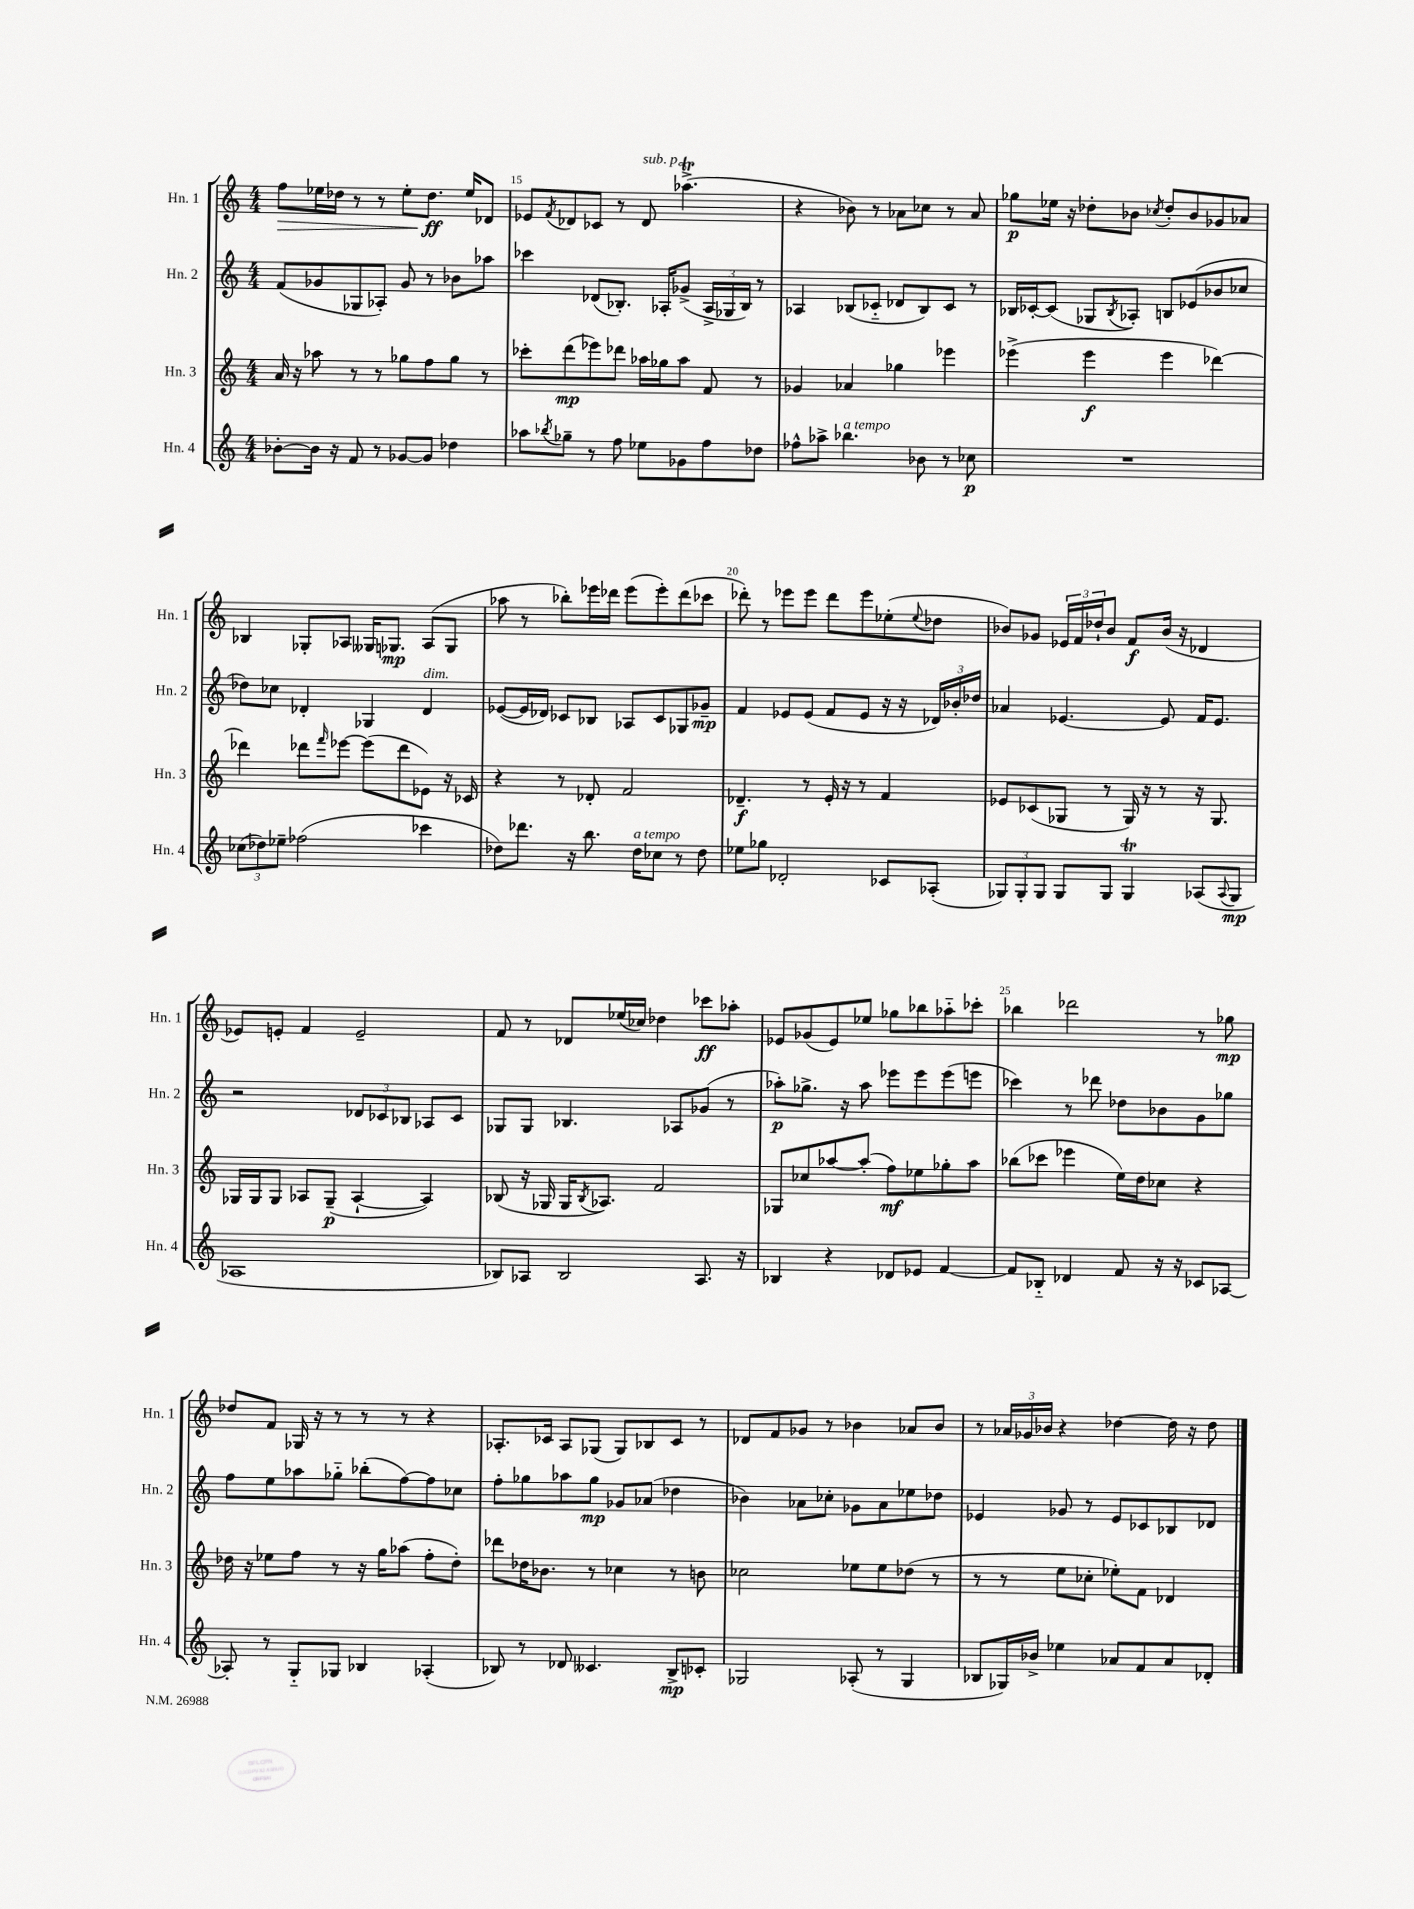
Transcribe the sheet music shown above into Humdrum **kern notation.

**kern	**dynam	**kern	**dynam	**kern	**dynam	**kern	**dynam
*part4	*part4	*part3	*part3	*part2	*part2	*part1	*part1
*staff4	*staff4	*staff3	*staff3	*staff2	*staff2	*staff1	*staff1
*I"Hn. 4	*	*I"Hn. 3	*	*I"Hn. 2	*	*I"Hn. 1	*
*I'Hn. 4	*	*I'Hn. 3	*	*I'Hn. 2	*	*I'Hn. 1	*
*clefG2	*	*clefG2	*	*clefG2	*	*clefG2	*
*k[]	*	*k[]	*	*k[]	*	*k[]	*
*M4/4	*	*M4/4	*	*M4/4	*	*M4/4	*
=14	=14	=14	=14	=14	=14	=14	=14
!	!	!	!	!	!	!	!LO:HP:b
[8b-X'\L	.	16a/	.	(8f/L	.	8ff\L	>
.	.	16r	.	.	.	.	.
16b-\Jk]	.	8aa-X\	.	8g-X/	.	16ee-X\L	.
16r	.	.	.	.	.	16dd-X\JJ	.
8f/	.	8r	.	8G-X/	.	8r	.
8r	.	8r	.	8A-X'/J)	.	8r	.
[8g-X/L	.	8gg-X\L	.	8g-/	.	8ee-'\L	.
8g-/J]	.	8ff\	.	8r	.	8.dd-\J	ff
4dd-X\	.	8gg-\J	.	8b-X\L	.	.	.
.	.	.	.	.	.	16ee-/KL	]
.	.	8r	.	8aa-X\J	.	8d-X/J	.
=15	=15	=15	=15	=15	=15	=15	=15
8aa-X\L	.	8ccc-X'\L	.	4ccc-X\	.	8e-X/L	.
8qbb-X/	.	.	.	.	.	8qf/	.
8gg-X~\J	.	(8ddd\	mp	.	.	8d-X/	.
8r	.	8eee-X\)	.	(8d-X/L	.	8c-X/J	.
8ff\	.	8ddd-X\J	.	8.B-X'/J)	.	8r	.
!	!	!	!	!	!	!LO:TX:a:i:t=sub. p	!
8ee-X\L	.	16aa-X\LL	.	.	.	8d-/	.
.	.	16gg-X\J	.	16A-X'/KL	.	.	.
8g-X\	.	8aa-\J	.	(8g-X^/J	.	(4.aa-XT^\	.
8ff\	.	8f/	.	24A-^/LL	.	.	.
.	.	.	.	24G-X/	.	.	.
.	.	.	.	24B-/JJ)	.	.	.
8dd-X\J	.	8r	.	8r	.	.	.
=16	=16	=16	=16	=16	=16	=16	=16
8ff-X^^\L	.	4g-X/	.	4A-X/	.	4r	.
8aa-X^\J	.	.	.	.	.	.	.
!LO:TX:a:i:t=a tempo	!	!	!	!	!	!	!
4.bb-X\	.	4a-X/	.	(8B-X/L	.	8b-X\)	.
.	.	.	.	8c-X/J	.	8r	.
.	.	4gg-X\	.	8d-X/L	.	8a-X\L	.
8b-X\	.	.	.	8B-/)	.	8cc-X\J	.
8r	.	4eee-X\	.	8c-/J	.	8r	.
8cc-X\	p	.	.	8r	.	8a-/	.
=17	=17	=17	=17	=17	=17	=17	=17
1r	.	(4eee-X^\	.	16B-X/LL	.	8gg-X\L	p
.	.	.	.	[16c-X'/J	.	.	.
.	.	.	.	(8c-/J]	.	16ee-X\Jk	.
.	.	.	.	.	.	16r	.
.	.	4eee-\	f	8G-X/L	.	8dd-X'\L	.
.	.	.	.	8qB-/	.	.	.
.	.	.	.	8A-X'/J)	.	8b-X\J	.
.	.	.	.	.	.	8qcc-X/	.
.	.	4eee-\	.	8Bn/L	.	8dd-'/L	.
.	.	.	.	(8e-X/	.	8b-/	.
.	.	[4ddd-X\)	.	8b-X/	.	8g-X/	.
.	.	.	.	8cc-X/J	.	8a-X/J	.
!!LO:LB:g=z
=18	=18	=18	=18	=18	=18	=18	=18
(12cc-X\L	.	4ddd-X\]	.	8dd-X\L)	.	4B-X/	.
12dd-X\)	.	.	.	.	.	.	.
.	.	.	.	8cc-X\J	.	.	.
12ee-X~\J	.	.	.	.	.	.	.
(2ff-X\	.	8ddd-X\L	.	4d-X'/	.	8G-X'/L	.
.	.	16qqfff/	.	.	.	.	.
.	.	[8eee-X\J	.	.	.	8A-X/J	.
.	.	(8eee-\L]	.	4G-X/	.	16G--X/KL	.
.	.	.	.	.	.	8.G-X/J	mp
.	.	8ddd-\	.	.	.	.	.
!	!	!	!	!LO:TX:a:i:t=dim.	!	!	!
4ccc-X\	.	8e-X\J)	.	4d-/	.	(8A-/L	.
.	.	16r	.	.	.	8G-/J	.
.	.	16c-X/	.	.	.	.	.
=19	=19	=19	=19	=19	=19	=19	=19
8dd-X\L)	.	4r	.	([8e-X/L	.	8aa-X\	.
8.ddd-X\J	.	.	.	16e-/L]	.	8r	.
.	.	.	.	16d-X/JJ)	.	.	.
.	.	8r	.	8c-X/L	.	8bb-X'\L)	.
16r	.	.	.	.	.	.	.
8.bb\	.	8d-X'/	.	8B-X/J	.	16eee-X\L	.
.	.	.	.	.	.	16ddd-X\JJ	.
.	.	2f/	.	8A-X/L	.	(8eee-\L	.
!LO:TX:a:i:t=a tempo	!	!	!	!	!	!	!
16dd-\KL	.	.	.	.	.	.	.
8cc-X\J	.	.	.	8c-/	.	8eee-'\)	.
8r	.	.	.	8G-X/	.	(8ddd-\	.
8dd-\	.	.	.	8g-X~/J	mp	8ccc-X\J	.
=20	=20	=20	=20	=20	=20	=20	=20
8ee-X\L	.	4.d-X~/	f	4f/	.	8ddd-X'\)	.
8gg-X\J	.	.	.	.	.	8r	.
2d-X'/	.	.	.	8e-X/L	.	8eee-X\L	.
.	.	8r	.	(8e-/J	.	8eee-\J	.
.	.	16e'/	.	8f/L	.	8ddd-\L	.
.	.	16r	.	.	.	.	.
.	.	8r	.	8e-/J	.	8eee-\	.
8c-X/L	.	4f/	.	16r	.	(8ee-X'\	.
.	.	.	.	16r	.	.	.
.	.	.	.	.	.	8qqee-/	.
(8A-X'/J	.	.	.	24d-X/LL)	.	8dd-X\J	.
.	.	.	.	24b-X'/	.	.	.
.	.	.	.	24dd-X/JJ	.	.	.
=21	=21	=21	=21	=21	=21	=21	=21
12G-X/L)	.	8e-X/L	.	4a-X/	.	8b-X/L)	.
12G-'/	.	.	.	.	.	.	.
.	.	(8c-X/	.	.	.	8g-X/J	.
12G-/J	.	.	.	.	.	.	.
8G-/L	.	8G-X/J	.	[4.e-X/	.	24e-X/LL	.
.	.	.	.	.	.	24f/	.
.	.	.	.	.	.	24dd-X`/J	.
8G-/J	.	8r	.	.	.	8b-/J	.
4G-T/	.	16G-/)	.	.	.	8f/L	f
.	.	16r	.	.	.	.	.
.	.	8r	.	8e-/]	.	(16b-/Jk	.
.	.	.	.	.	.	16r	.
(8A-X/L	.	16r	.	16f/KL	.	4d-X/	.
.	.	8.G-/	.	8.e-/J	.	.	.
8qqA-/	.	.	.	.	.	.	.
8G-/J	mp	.	.	.	.	.	.
!!LO:LB:g=z
=22	=22	=22	=22	=22	=22	=22	=22
1A-X	.	16G-X/LL	.	2r	.	8e-X/L)	.
.	.	16G-/J	.	.	.	.	.
.	.	8G-/J	.	.	.	8en'/J	.
.	.	8A-X/L	.	.	.	4f/	.
.	.	(8G-~/J	p	.	.	.	.
.	.	[4A-`/	.	12d-X/L	.	2e~/	.
.	.	.	.	12c-X/	.	.	.
.	.	.	.	12B-X/J	.	.	.
.	.	4A-/])	.	8A-X/L	.	.	.
.	.	.	.	8c-/J	.	.	.
=23	=23	=23	=23	=23	=23	=23	=23
8B-X/L)	.	(8B-X/	.	8G-X/L	.	8f/	.
8A-X/J	.	16r	.	8G-/J	.	8r	.
.	.	16G-X/	.	.	.	.	.
2B-/	.	16G-/KL	.	4.B-X/	.	8d-X/L	.
.	.	8qB-/	.	.	.	.	.
.	.	8.A-X/J)	.	.	.	.	.
.	.	.	.	.	.	(16ee-X/L	.
.	.	.	.	.	.	16cc-X/JJ)	.
.	.	2f/	.	.	.	4dd-X\	.
.	.	.	.	8A-X/L	.	.	.
8.A-/	.	.	.	(8g-X/J	.	8ccc-X\L	ff
.	.	.	.	8r	.	8aa-X'\J	.
16r	.	.	.	.	.	.	.
=24	=24	=24	=24	=24	=24	=24	=24
4B-X/	.	8G-X/L	.	8aa-X'\L)	p	8e-X/L	.
.	.	8cc-X/	.	8.gg-X^\J	.	(8g-X/	.
4r	.	[8aa-X/	.	.	.	8e-/)	.
.	.	.	.	16r	.	.	.
.	.	(8aa-'/J]	.	8aa-\	.	8ee-X/J	.
8d-X/L	.	8ff\L)	mf	8eee-X\L	.	8gg-X\L	.
8e-X/J	.	8ee-X\	.	8eee-\	.	8bb-X\	.
[4f/	.	8gg-X'\	.	(8eee-\	.	8aa-X\	.
.	.	8aa-\J	.	8eeen\J	.	8ccc-X'\J	.
=25	=25	=25	=25	=25	=25	=25	=25
8f/L]	.	(8bb-X\L	.	4ccc-X\)	.	4bb-X\	.
8B-X/J	.	8ccc-X\J	.	.	.	.	.
4d-X/	.	4eee-X\	.	8r	.	2ddd-X\	.
.	.	.	.	8ddd-X\	.	.	.
8f/	.	16ee\LL)	.	8dd-X\L	.	.	.
.	.	16dd\J	.	.	.	.	.
16r	.	8cc-X\J	.	8b-X\	.	.	.
16r	.	.	.	.	.	.	.
8c-X/L	.	4r	.	8g\	.	8r	.
[8A-X/J	.	.	.	8gg-X\J	.	8gg-X\	mp
!!LO:LB:g=z
=26	=26	=26	=26	=26	=26	=26	=26
8A-X'/]	.	16dd-X\	.	8ff\L	.	8dd-X/L	.
.	.	16r	.	.	.	.	.
8r	.	8ee-X\L	.	8ee\	.	8f/J	.
8G/L	.	8ff\J	.	8aa-X\	.	16G-X/	.
.	.	.	.	.	.	16r	.
8G-X/J	.	8r	.	8gg-X\J	.	8r	.
4B-X/	.	16r	.	(8bb-X'\L	.	8r	.
.	.	16gg\KL	.	.	.	.	.
.	.	(8aa-X\J	.	[8ff\)	.	8r	.
(4A-X'/	.	8ff'\L	.	8ff\]	.	4r	.
.	.	8dd-'\J)	.	8cc-X\J	.	.	.
=27	=27	=27	=27	=27	=27	=27	=27
8B-X/)	.	8ddd-X\L	.	8ff'\L	.	8.A-X'/L	.
8r	.	16dd-X\K	.	8gg-X\	.	.	.
.	.	8.b-X\J	.	.	.	16c-X/Jk	.
8d-X/	.	.	.	8aa-X\	.	8A-/L	.
4.c--X/	.	8r	.	8gg-\J	mp	(8G-X/J	.
.	.	4cc-X\	.	8g-X/L	.	8G-/L)	.
.	.	.	.	(8a-X/J	.	8B-X/	.
8B-^/L	mp	8r	.	4dd-X\	.	8c-/J	.
8c-X'/J	.	8bn\	.	.	.	8r	.
=28	=28	=28	=28	=28	=28	=28	=28
2G-X/	.	2cc-X\	.	4b-X\)	.	8d-X/L	.
.	.	.	.	.	.	8f/	.
.	.	.	.	8a-X\L	.	8g-X/J	.
.	.	.	.	8cc-X'\J	.	8r	.
(8A-X'/	.	8ee-X\L	.	8g-X\L	.	4b-X\	.
8r	.	8ee-\	.	8a-\	.	.	.
4G-/	.	(8dd-X\J	.	8ee-X\	.	8a-X/L	.
.	.	8r	.	8dd-X\J	.	8b-/J	.
=29	=29	=29	=29	=29	=29	=29	=29
8B-X/L	.	8r	.	4e-X/	.	8r	.
16G-X/L)	.	8r	.	.	.	24a-X/LL	.
.	.	.	.	.	.	24g-X/	.
16b-X^/JJ	.	.	.	.	.	.	.
.	.	.	.	.	.	24b-X/JJ	.
4ee-X\	.	8ee\L	.	8g-X/	.	4r	.
.	.	8cc-X'\J	.	8r	.	.	.
8a-X/L	.	8ee-X'\L)	.	8e-/L	.	[4dd-X\	.
8f/	.	8f\J	.	8c-X/	.	.	.
8a-/	.	4d-X/	.	8B-X/	.	16dd-\]	.
.	.	.	.	.	.	16r	.
8d-X'/J	.	.	.	8d-X/J	.	8dd-\	.
==	==	==	==	==	==	==	==
*-	*-	*-	*-	*-	*-	*-	*-
